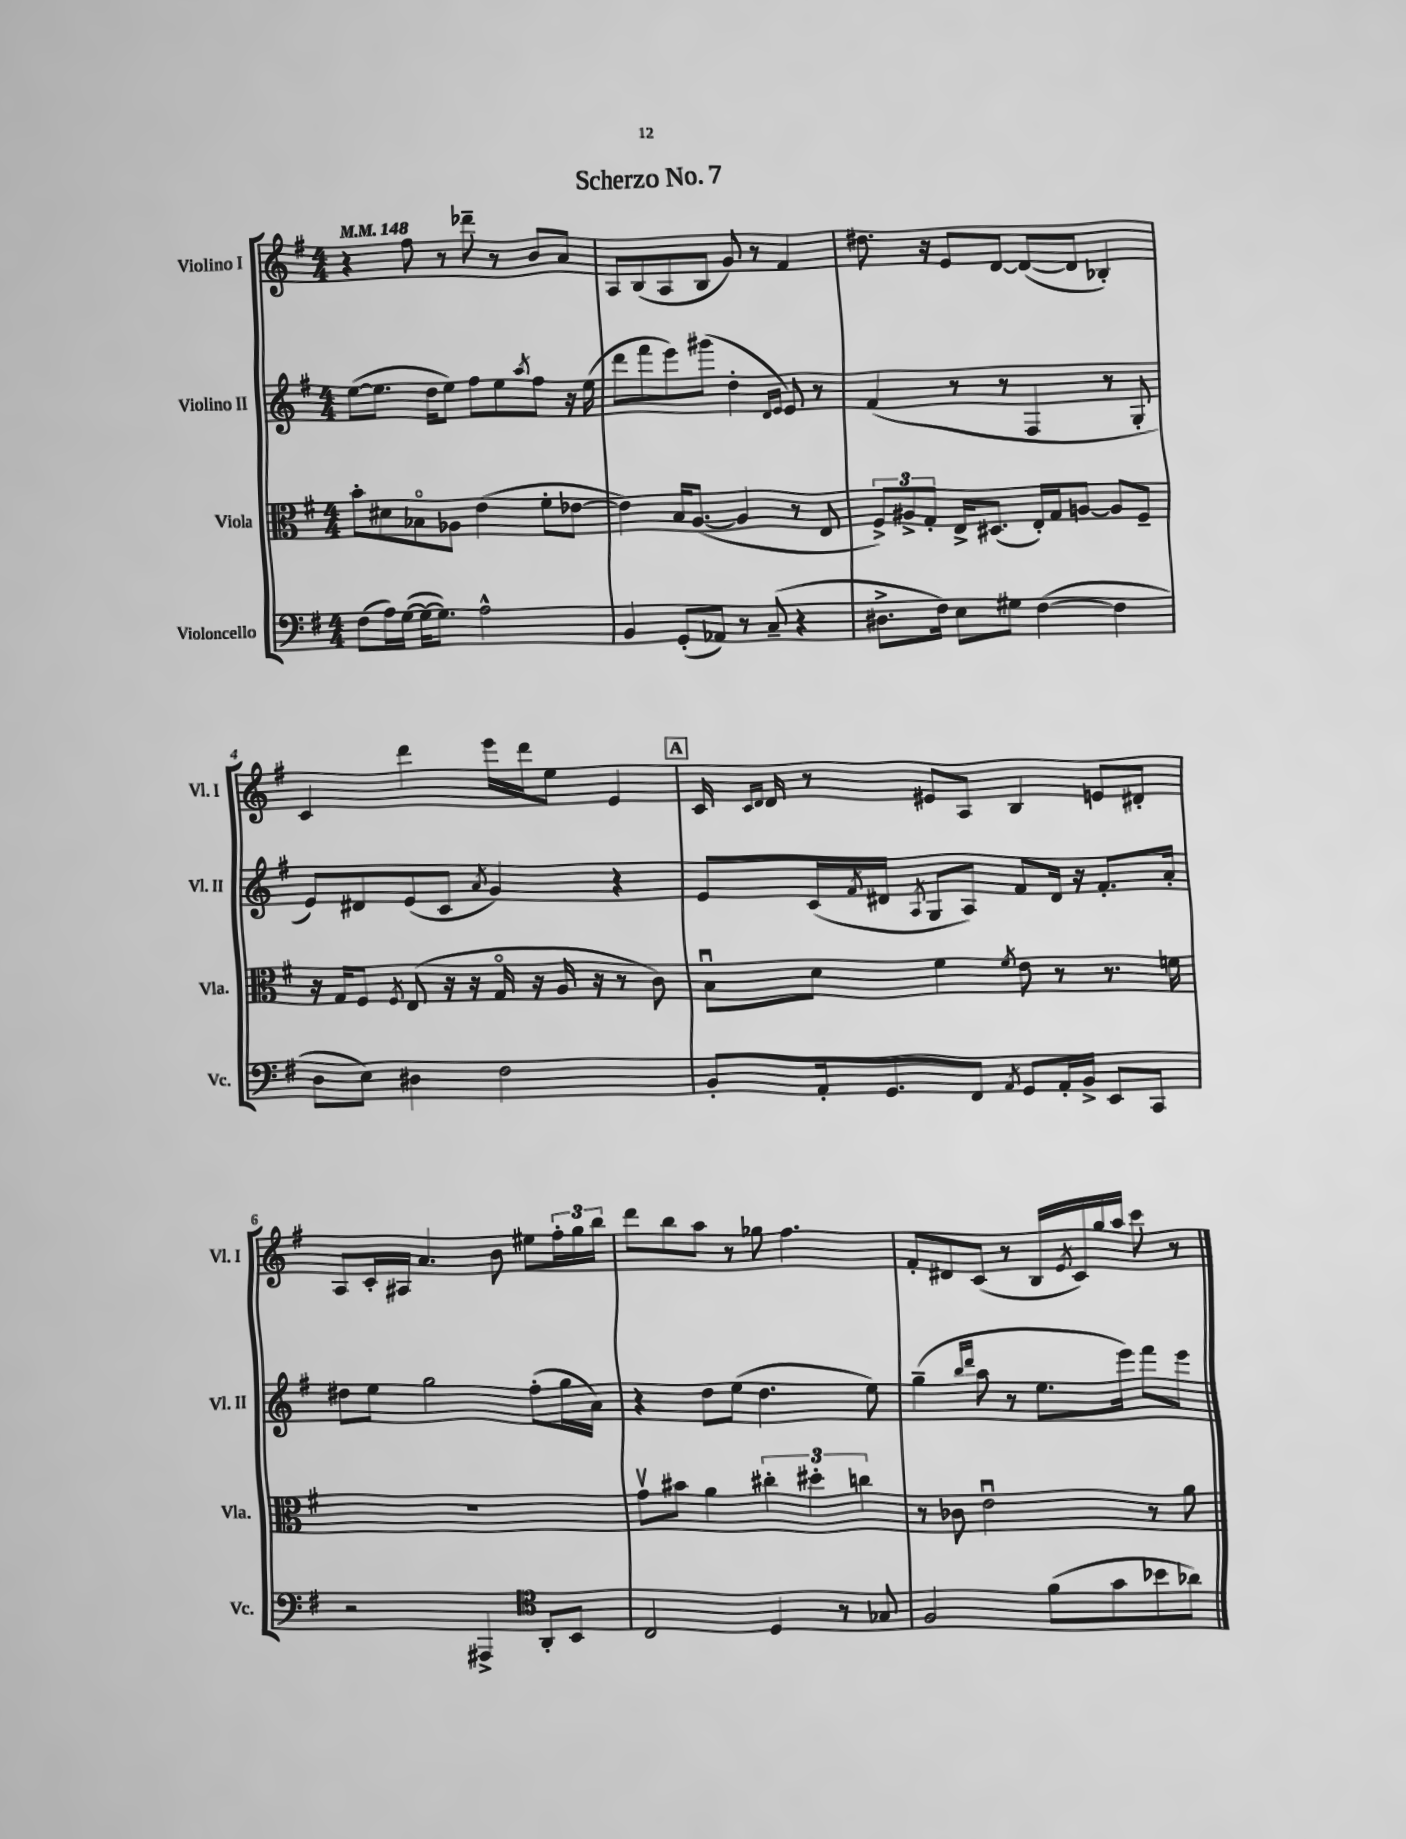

**kern	**kern	**kern	**kern
*staff4	*staff3	*staff2	*staff1
*clefF4	*clefC3	*clefG2	*clefG2
*k[f#]	*k[f#]	*k[f#]	*k[f#]
*M4/4	*M4/4	*M4/4	*M4/4
*MM148	*MM148	*MM148	*MM148
(8F#	8b'	([8ee	4r
16A)	8d#	8.ee]	.
([16G	.	.	.
16G_	8B-o	.	8ff#
8.G])	.	16dd	.
.	8A-	8ee)	8r
2A^^	(4e	8ff#	8ddd-~
.	.	8ee	8r
.	.	8qaa	.
.	8f#'	8ff#	8b
.	[8e-	16r	8a
.	.	(16ee	.
=	=	=	=
4BB	4e-])	8ddd	8A
.	.	8fff#	(8B
(8GG'	16B	8eee)	8A
.	([8.A	.	.
8AA-)	.	(8ggg#	8B
8r	4A]	4dd'	8g)
(8C~	.	.	8r
.	.	16qqd	.
.	.	16qqe	.
4r	8r	8e)	4f#
.	8E	8r	.
=	=	=	=
8.D#^	12F#^)	(4f#	8.dd#
.	12A#^	.	.
.	12G'	.	.
16F#)	.	.	16r
8E	16E^	8r	8e
.	(8.D#	.	.
8G#	.	8r	[8d
([4F#	16E')	4F#	(8d_
.	16G	.	.
.	[8A	.	8d]
4F#]	8A]	8r	4B-')
.	8F#~	8G'	.
=	=	=	=
8D	16r	8e)	4c
.	16G	.	.
8E)	8F#	8d#	.
.	8qF#	.	.
4D#	(8E	(8e	4ddd
.	16r	8c	.
.	16r	.	.
.	.	8qa	.
2F#	16Go	4g)	16eee
.	16r	.	16ddd
.	16A	.	8ee
.	16r	.	.
.	8r	4r	4e
.	8c)	.	.
=	=	=	=
8BB'	8Bu	8e	16c
.	.	.	16qqc
.	.	.	16qqd
.	.	.	16d
16AA'	8d	(16c	8r
.	.	8qf#	.
8.GG	.	16d#	.
.	.	8qA	.
.	4f#	8G	8e#
8FF#	.	8A)	8A
8qAA	8qf#	.	.
8GG	8e	8f#	4B
16AA'	8r	16d#	.
16BB^	.	16r	.
8EE	8.r	8.f#'	8e
8CC	.	.	8d#'
.	16f	16a'	.
=	=	=	=
2r	1r	8dd#	8A
.	.	8ee	16c'
.	.	.	16A#
.	.	2gg	4.a
4AAA#^	.	.	.
.	.	.	8b
*clefC4	*	*	*
8AA'	.	(8ff#'	8ee#
8BB	.	16gg	24ff#'
.	.	.	24gg
.	.	16a)	.
.	.	.	24bb
=	=	=	=
2C	8gv	4r	8ddd
.	8b#	.	8bb
.	4a	8dd	8aa
.	.	(8ee	8r
4D	6cc#'	4.dd	8gg-
.	.	.	4.ff#
.	6dd#'	.	.
8r	.	.	.
.	6cc	.	.
8G-	.	8ee)	.
=	=	=	=
2F#	8r	(4gg~	8f#'
.	8c-	.	8d#
.	.	16qqbb	.
.	.	16qqddd	.
.	2eu	8aa	(8c
.	.	8r	8r
(8f#	.	8.ee	16B
.	.	.	8qe
.	.	.	16c)
8g	.	.	16gg
.	.	16eee)	16aa
8b-	8r	8fff#	8ccc
8a-)	8a	8eee	8r
==	==	==	==
*-	*-	*-	*-
